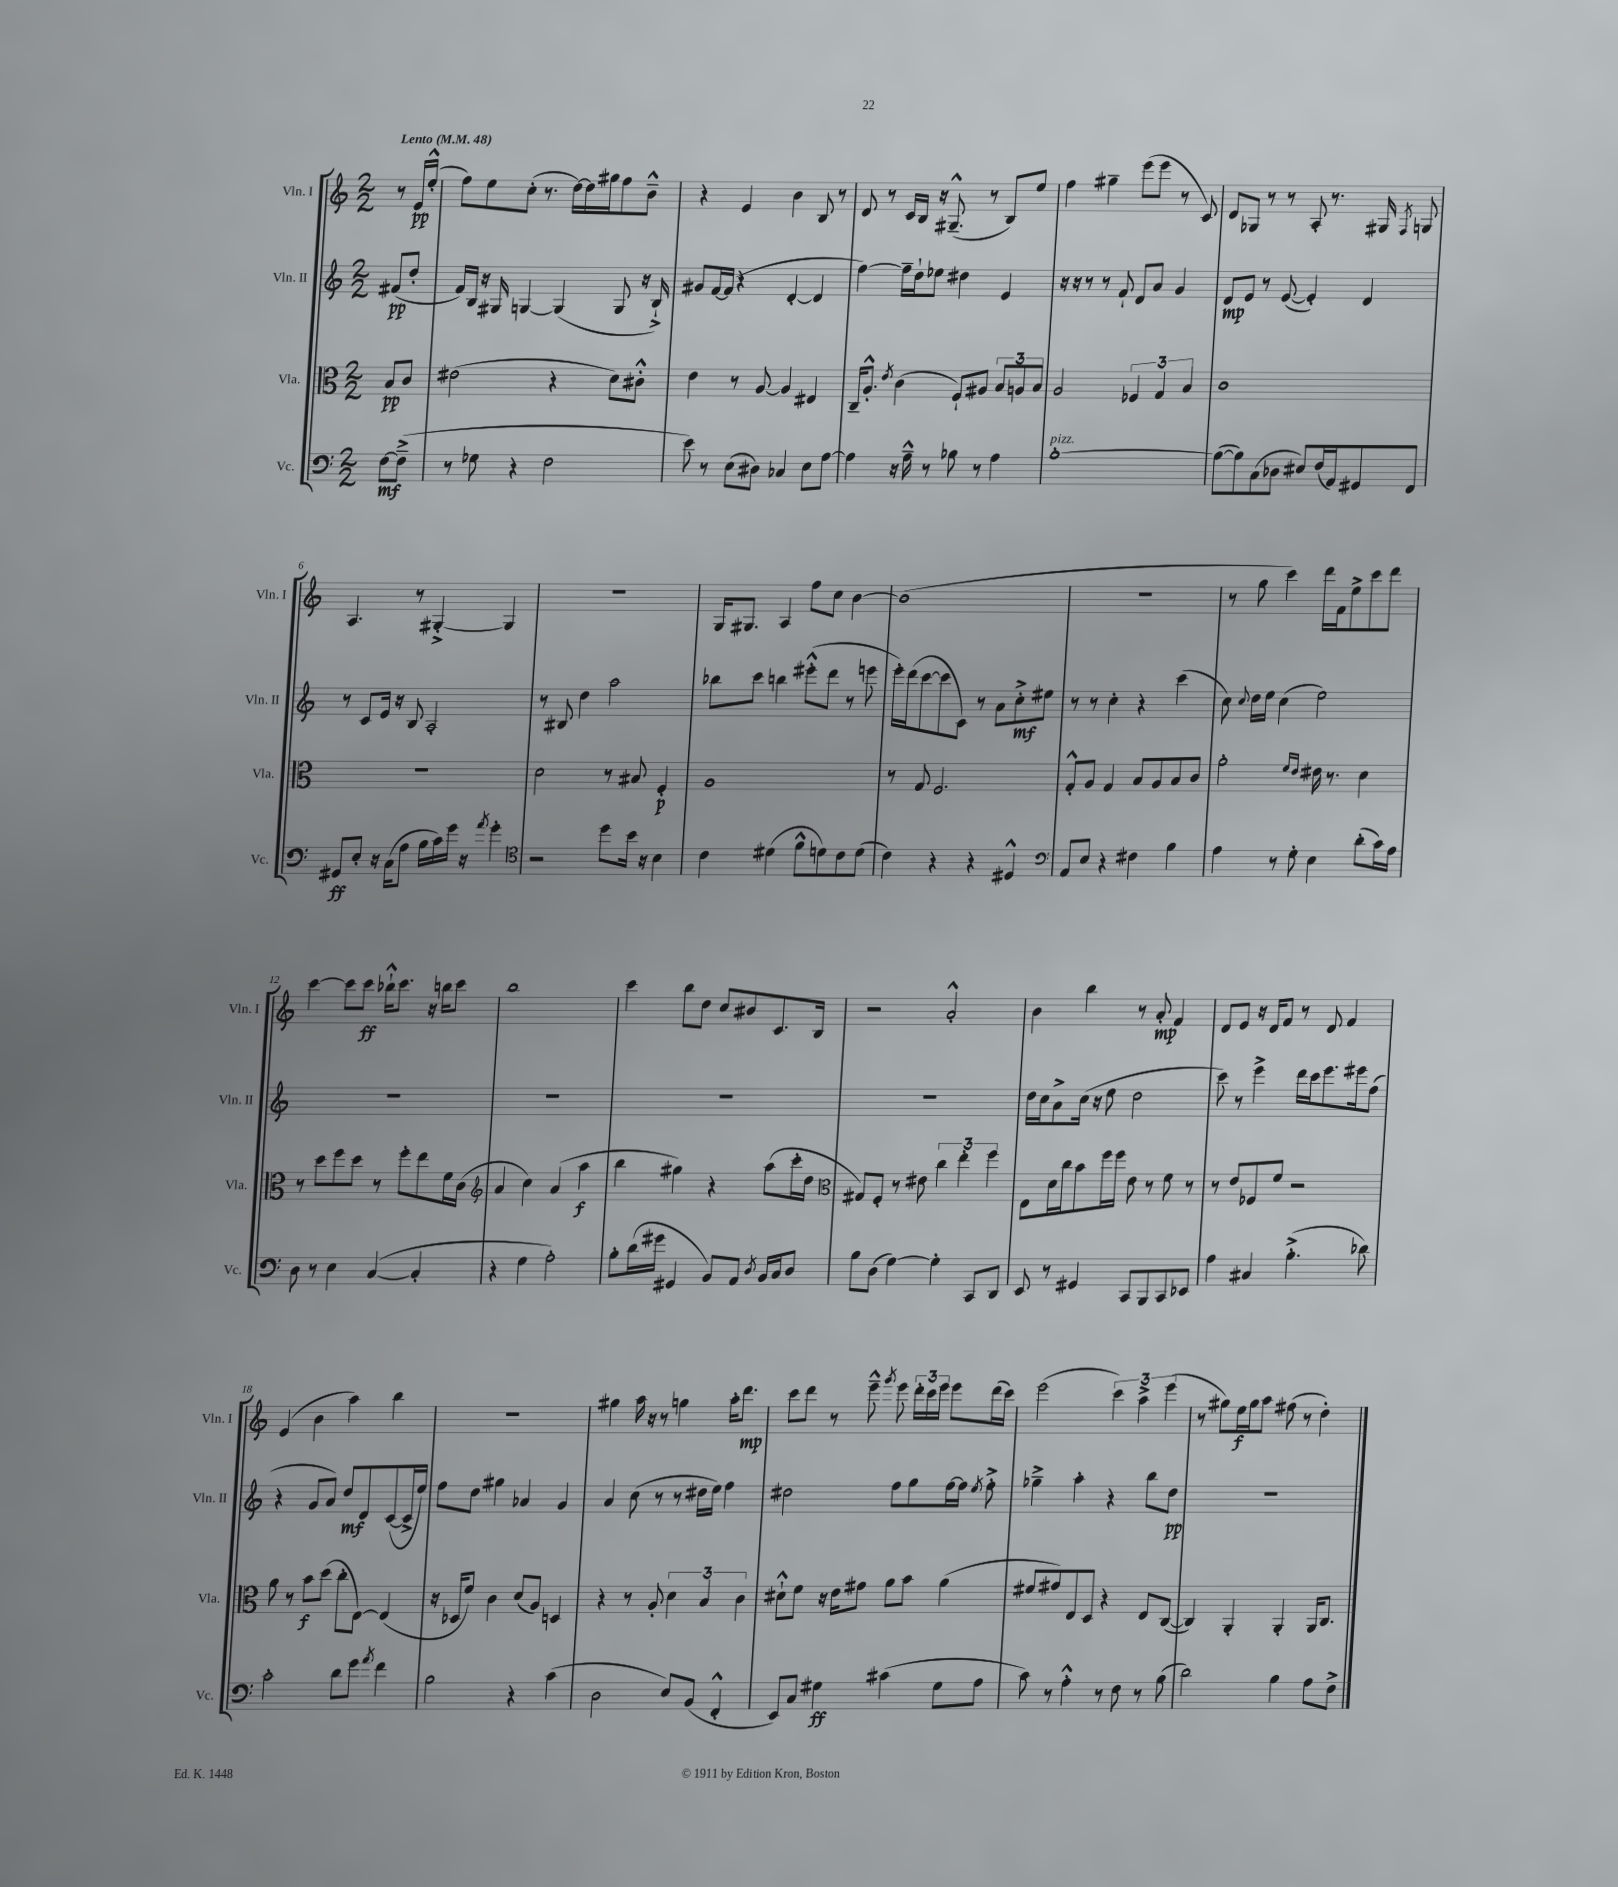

**kern	**kern	**kern	**kern
*staff4	*staff3	*staff2	*staff1
*clefF4	*clefC3	*clefG2	*clefG2
*k[]	*k[]	*k[]	*k[]
*M2/2	*M2/2	*M2/2	*M2/2
*MM48	*MM48	*MM48	*MM48
[8F	8B	(8f#	8r
(8F~^]	8c	8dd'	16e
.	.	.	(16ee'^^
=	=	=	=
8r	(2e#	16f)	8ff)
.	.	16B	.
8G-	.	16r	8ee
.	.	16G#	.
4r	.	[4G	(8cc'
.	.	.	8.r
2F	4r	(4G]	.
.	.	.	[16dd)
.	.	.	16dd]
.	.	.	16gg#
.	8d)	8G	8ff
.	8c#'^^	16r	8b~^^
.	.	16B`^)	.
=	=	=	=
8e)	4e	8g#	4r
8r	.	[16f	.
.	.	(16f]	.
(8E	8r	4r	4e
8D#)	[8A	.	.
4C-	4A]	[4d'	4b
8E	4E#	4d]	8B
[8A	.	.	8r
=	=	=	=
4A]	16C~	[4ff)	8d
.	8.A'^^	.	.
.	.	.	8r
.	8qe	.	.
16r	(4c	16ff~]	16c
16A~^^	.	16dd`	16B
8r	.	8ee-	16r
.	.	.	(8.G#~^^
8B-	8F`)	4dd#	.
8r	8A#	.	8r
4A	12B	4e	8B)
.	12A	.	.
.	.	.	8ee
.	12B	.	.
=	=	=	=
[1B'	2A	16r	4ff
.	.	16r	.
.	.	8r	.
.	.	8r	4gg#~
.	.	8f`	.
.	6F-	8d	(8eee
.	.	8a	8eee
.	6G	.	.
.	.	4g	8r
.	6B	.	.
.	.	.	8c)
=	=	=	=
(8B_	1c	8d	8d
8B])	.	8e	8G-
(8C	.	8r	8r
8D-	.	([8e	8r
8E#)	.	4e'])	8A'
(16F	.	.	8.r
16AA)	.	.	.
8GG#	.	4d	.
.	.	.	16G#
.	.	.	8qF
8FF	.	.	8G
=	=	=	=
8GG#	1r	8r	4.A
8E'	.	8c	.
16r	.	16e	.
(16C	.	16r	.
8A	.	8B	8r
16B	.	2A'	[4G#'^
16c)	.	.	.
16g	.	.	.
16r	.	.	.
8qa	.	.	.
4g'	.	.	4G#]
=	=	=	=
*clefC4	*	*	*
2r	2d	8r	1r
.	.	8B#	.
.	.	4dd	.
8dd	8r	2aa	.
16b	8B#	.	.
16r	.	.	.
4B	4F'	.	.
=	=	=	=
4c	1A	8bb-	16G
.	.	.	8.G#
.	.	8ccc	.
(4d#	.	4bb	4A
8f^^	.	(8eee#'^^	8ff
8d)	.	8ddd	8cc
8c	.	8r	[4b
(8d	.	8eee	.
=	=	=	=
4c)	8r	16eee')	(1b]
.	.	(16ddd	.
.	8G	[8ccc	.
4r	2.F	8ccc]	.
.	.	8c)	.
4r	.	8r	.
.	.	8a	.
4D#^^	.	8cc'^	.
.	.	8ee#	.
=	=	=	=
*clefF4	*	*	*
8AA	8G'^^	8r	1r
8E	8A	8r	.
4r	4G	4cc'	.
4F#	8B	4r	.
.	8A	.	.
4B	8B	(4ccc	.
.	8c	.	.
=	=	=	=
4A	2a'	8cc)	8r
.	.	8qqcc	.
.	.	16dd	8gg
.	.	16ee	.
8r	.	(4cc	4ccc)
8G'	.	.	.
.	16qqf	.	.
.	16qqe	.	.
4E	16e#	2ee)	16ddd
.	8.r	.	16f
.	.	.	8ee^
(8d'	4d	.	8ccc
16c)	.	.	8ddd
16A	.	.	.
=	=	=	=
8D	8r	1r	[4ccc
8r	8dd	.	.
4E	8ff	.	8ccc]
.	8dd	.	8ccc
([4C	8r	.	16bb-`^^
.	.	.	8.ccc
.	8ff'	.	.
4C']	8ee	.	16r
.	.	.	16bb
.	16f	.	8ccc
.	(16c	.	.
=	=	=	=
*	*clefG2	*	*
4r	4a	1r	1bb
4G	4cc)	.	.
2A')	(4a	.	.
.	4aa	.	.
=	=	=	=
8B'	4bb	1r	4ccc
(16d	.	.	.
16g#	.	.	.
4GG#	4gg#)	.	8bb
.	.	.	8dd
8BB)	4r	.	8cc
8AA	.	.	8b#
8qD	.	.	.
16BB	(8aa	.	8.c
16C	.	.	.
8D	16ccc'	.	.
.	16dd	.	16B
=	=	=	=
*	*clefC3	*	*
8B	8G#)	1r	2r
(8D	8F'	.	.
[4G)	8r	.	.
.	8e#	.	.
4G']	6cc	.	2a'^^
.	6ee'	.	.
8CC	.	.	.
.	6ff	.	.
8DD	.	.	.
=	=	=	=
8EE	8E	16dd	4b
.	.	16cc	.
8r	16d	8a^	.
.	16cc	.	.
4GG#	8b	(16cc	4bb
.	.	16r	.
.	16ff	8ee	.
.	16ff	.	.
8CC	8e	2dd	8r
8BBB	8r	.	8a'
8CC	8f	.	4f
8EE-	8r	.	.
=	=	=	=
4A	8r	8ccc)	8d
.	8e	8r	8e
4C#	8F-	4eee^	16r
.	.	.	16d
.	8f	.	8f
(4.B'^	2r	16ddd	8r
.	.	16ccc	.
.	.	8.eee	8d
.	.	.	4f
.	.	16eee#	.
8d-)	.	(8ff	.
=	=	=	=
2c'	8a	4r	(4e
.	8r	.	.
.	8b	8g	4b
.	(8dd	8a)	.
8d	8cc'	8dd	4aa)
8g	[8E)	8d	.
8qa	.	.	.
4f	(4E]	([8c	4bb
.	.	16c^]	.
.	.	16ee)	.
=	=	=	=
2B	16r	8ff	1r
.	16D-	.	.
.	8f)	8dd	.
.	4c	4gg#	.
4r	(8d	4a-	.
.	8A)	.	.
(4c	4D	4g	.
=	=	=	=
2D	4r	4a	4gg#
.	8r	(8cc	16aa
.	.	.	16r
.	8A'	8r	8r
8E)	6d	8r	4gg
(8BB	.	16dd#	.
.	6B	.	.
.	.	16ee)	.
4FF'^^	.	4ff	16aa'
.	.	.	8.ddd
.	6c	.	.
=	=	=	=
8EE)	8d#`^^	2dd#	8ccc
8C	8f	.	8ddd
4G#	16r	.	8r
.	16e	.	.
.	8g#	.	8eee~^^
.	.	.	8qggg
(4c#	8a	8ff	8eee
.	8b	8gg	24ddd'
.	.	.	24ccc
.	.	.	24eee
8G#	(4a	[16ff	8eee
.	.	16ff]	.
.	.	8qee	.
8A	.	8ff'^	(16ddd
.	.	.	16ccc)
=	=	=	=
8c)	8f#	4gg-~^	(2eee
8r	8g#)	.	.
4A'^^	8E	4aa'	.
.	8D	.	.
8r	4r	4r	6ccc)
8F	.	.	.
.	.	.	6aa^
8r	8E	8bb	.
.	.	.	(6eee
(8B	([8C	8dd	.
=	=	=	=
2d)	4C])	1r	8r
.	.	.	8gg#)
.	4AA'	.	16ee
.	.	.	16gg#
.	.	.	8aa
4B	4AA'	.	(8ff#
.	.	.	8r
8A	16AA	.	4dd')
.	8.C	.	.
8F^	.	.	.
==	==	==	==
*-	*-	*-	*-
